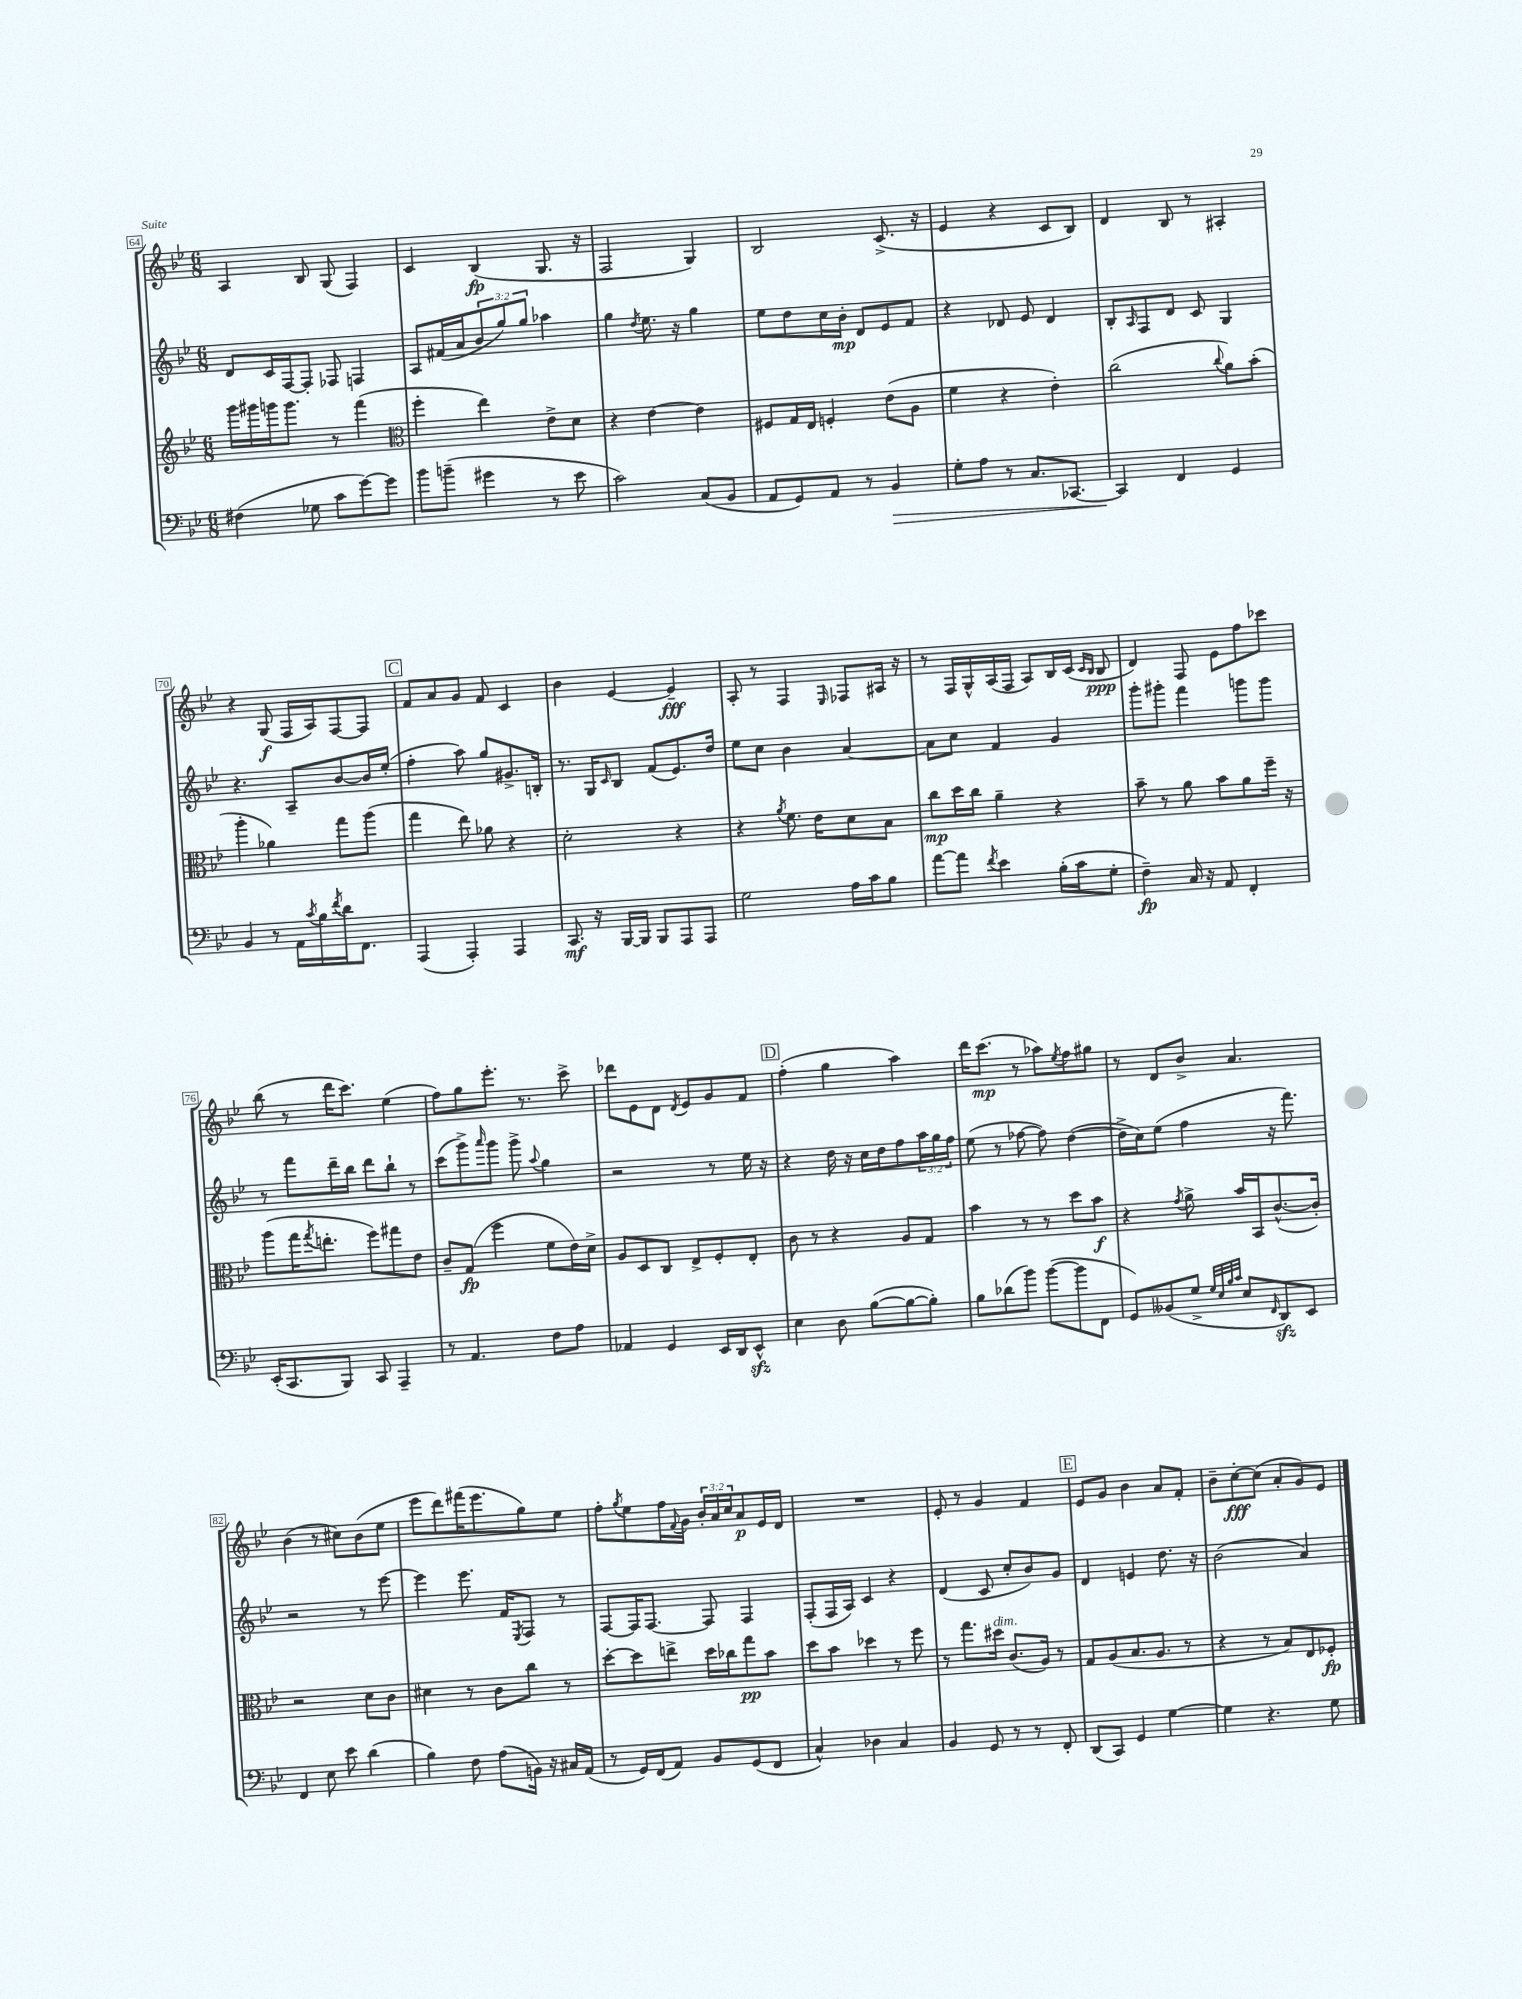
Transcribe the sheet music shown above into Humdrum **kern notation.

**kern	**dynam	**kern	**dynam	**kern	**dynam	**kern	**dynam
*part4	*part4	*part3	*part3	*part2	*part2	*part1	*part1
*staff4	*staff4	*staff3	*staff3	*staff2	*staff2	*staff1	*staff1
*clefF4	*	*clefG2	*	*clefG2	*	*clefG2	*
*k[b-e-]	*	*k[b-e-]	*	*k[b-e-]	*	*k[b-e-]	*
*M6/8	*	*M6/8	*	*M6/8	*	*M6/8	*
=64	=64	=64	=64	=64	=64	=64	=64
(4F#X\	.	16ggg\LL	.	8d/L	.	4A/	.
.	.	16ggg#X\	.	.	.	.	.
.	.	16gggn\J	.	16c/L	.	.	.
.	.	8.ggg\J	.	[16F/J	.	.	.
8G-X\	.	.	.	8F'/J]	.	8B-/	.
8c\L	.	8r	.	8F-X/	.	(8G/	.
[8g\)	.	(4fff\	.	4Fn/	.	4F/)	.
8g\J]	.	.	.	.	.	.	.
=65	=65	=65	=65	=65	=65	=65	=65
*	*	*clefC3	*	*	*	*	*
8b-\L	.	4ff'\	.	8A/L	.	4c/	.
(8bn~\J	.	.	.	(16f#X/L	.	.	.
.	.	.	.	16a/J	.	.	.
4g#X\	.	4ee-\)	.	12b-/	.	(4B-/	fp
.	.	.	.	12gg/)	.	.	.
.	.	.	.	12gg/J	.	.	.
8r	.	8e-^\L	.	4aa-X\	.	8.G/	.
8e-\	.	8d\J	.	.	.	.	.
.	.	.	.	.	.	16r	.
=66	=66	=66	=66	=66	=66	=66	=66
2c\)	.	4r	.	4gg\	.	2F/	.
.	.	.	.	8qdd/	.	.	.
.	.	[4e-\	.	8.ee-\	.	.	.
.	.	.	.	16r	.	.	.
(8C/L	.	4e-\]	.	4gg\	.	4G/)	.
8BB-/J	.	.	.	.	.	.	.
=67	=67	=67	=67	=67	=67	=67	=67
8AA/L	.	8F#X/L	.	8ee-\L	.	2B-/	.
8GG/)	.	16G/L	.	8dd\	.	.	.
.	.	16E-/JJ	.	.	.	.	.
8AA/J	.	4Fn'/	.	16cc\L	.	.	.
.	.	.	.	16b-'\JJ	mp	.	.
8r	.	.	.	8d/L	.	.	.
!	!LO:HP:b	!	!	!	!	!	!
4BB-/	>	(8e-\L	.	8e-/	.	(8.c^/	.
.	.	8A\J	.	8f/J	.	.	.
.	.	.	.	.	.	16r	.
=68	=68	=68	=68	=68	=68	=68	=68
8G'\L	.	4f\	.	4r	.	4e-/	.
8A\J	.	.	.	.	.	.	.
8r	.	4r	.	8d-X/	.	4r	.
8.C/L	.	.	.	8e-/	.	.	.
.	.	4e-'\)	.	4d-/	.	8c/L	.
[8.CC-X/J	.	.	.	.	.	.	.
.	.	.	.	.	.	8B-/J)	.
=69	=69	=69	=69	=69	=69	=69	=69
4CC-/]	.	(2cc\	.	8B-'/L	.	4d/	.
.	.	.	.	16qqA/	.	.	.
.	.	.	.	8F/	.	.	.
4FF/	]	.	.	8d/J	.	8B-/	.
.	.	.	.	8c/	.	8r	.
.	.	8qqcc/	.	.	.	.	.
4GG/	.	8a\L)	.	4G/	.	4A#X'/	.
.	.	(8b-'\J	.	.	.	.	.
!!LO:LB:g=z
=70	=70	=70	=70	=70	=70	=70	=70
4BB-/	.	4aa'\	.	4.r	.	4r	.
8r	.	4a-X\)	.	.	.	(8G/	f
16AA\LL	.	.	.	8A~/L	.	16F/LL	.
8qc/	.	.	.	.	.	.	.
16B-\	.	.	.	.	.	16A/J)	.
8qf/	.	.	.	.	.	.	.
16d\J	.	8gg\L	.	[8b-/	.	[8F/	.
8.FF\J	.	.	.	.	.	.	.
.	.	(8aa\J	.	16b-/L]	.	8F/J]	.
.	.	.	.	(16ee-'/JJ	.	.	.
!!LO:REH:place=s1:t=C
=71	=71	=71	=71	=71	=71	=71	=71
(4AAA/	.	4gg\	.	4ff'\	.	8f/L	.
.	.	.	.	.	.	8a/	.
4AAA'/)	.	8ee-\)	.	8aa\)	.	8g/J	.
.	.	8a-X\	.	8gg/L	.	8f/	.
4AAA/	.	4r	.	8.g#X^/	.	4c/	.
.	.	.	.	16Bn'/Jk	.	.	.
=72	=72	=72	=72	=72	=72	=72	=72
8.CC/	mf	2d'\	.	8.r	.	4b-\	.
16r	.	.	.	16G/KL	.	.	.
.	.	.	.	16qqc/	.	.	.
[16BBB-/LL	.	.	.	8B-/J	.	[4e-/	.
16BBB-/JJ]	.	.	.	.	.	.	.
8BBB-/L	.	.	.	(8f/L	.	.	.
8AAA/	.	4r	.	8.e-/)	.	4e-~/]	fff
8AAA/J	.	.	.	.	.	.	.
.	.	.	.	16dd/Jk	.	.	.
=73	=73	=73	=73	=73	=73	=73	=73
2G\	.	4r	.	8ee-\L	.	8A'/	.
.	.	.	.	8cc\J	.	8r	.
.	.	8qa/	.	.	.	.	.
.	.	8.f\	.	4b-\	.	4F/	.
.	.	16e-\KL	.	.	.	.	.
.	.	.	.	.	.	16qqE-/	.
16A\LL	.	8d\	.	[4a/	.	8F-X/L	.
16c\J	.	.	.	.	.	.	.
8B-\J	.	8B-\J	.	.	.	16A#X/Jk	.
.	.	.	.	.	.	16r	.
=74	=74	=74	=74	=74	=74	=74	=74
[8a\L	.	8cc\L	mp	8a\L]	.	8r	.
8a\J]	.	16dd\L	.	8cc\J	.	16F/LL	.
.	.	16cc\JJ	.	.	.	16G^^/	.
8qf/	.	.	.	.	.	.	.
4e-\	.	4a~\	.	4f/	.	(16A/	.
.	.	.	.	.	.	16F/JJ	.
.	.	.	.	.	.	8A/L)	.
(16B-'\LL	.	4r	.	4g/	.	16B-/L	.
16c\J	.	.	.	.	.	(16c/JJ	.
.	.	.	.	.	.	16qqc/LL	.
.	.	.	.	.	.	16qqB-/JJ	.
8G'\J	.	.	.	.	.	8B-/	ppp
=75	=75	=75	=75	=75	=75	=75	=75
4F~\)	fp	8b-~\	.	8ggg'\L	.	4d/)	.
.	.	8r	.	8ggg#X'\J	.	.	.
16C/	.	8a\	.	4fff\	.	8F/	.
16r	.	.	.	.	.	.	.
8AA/	.	8b-\L	.	.	.	8e-\L	.
4FF'/	.	8a\	.	8gggn\L	.	8ff\	.
.	.	16ff~\Jk	.	8ggg\J	.	8ccc-X\J	.
.	.	16r	.	.	.	.	.
!!LO:LB:g=z
=76	=76	=76	=76	=76	=76	=76	=76
(16EE-'/KL	.	(8aa\L	.	8r	.	(8bb-\	.
8.CC/	.	.	.	.	.	.	.
.	.	16gg\K	.	8fff\L	.	8r	.
.	.	8qgg/	.	.	.	.	.
.	.	8.een'\J	.	.	.	.	.
8BBB-/J)	.	.	.	16ddd~\L	.	16ddd\KL	.
.	.	.	.	16bb-\JJ	.	8.ccc\J)	.
8CC/	.	8ff\L)	.	8ddd\L	.	.	.
4AAA~/	.	8gg#X\	.	8bb-`\J	.	(4ee-\	.
.	.	8e-\J	.	8r	.	.	.
=77	=77	=77	=77	=77	=77	=77	=77
8r	.	8c~/L	.	(8ccc\L	.	8ff\L)	.
4.AA/	.	(8G/J	fp	8ggg^\)	.	8gg\	.
.	.	.	.	16qqaaa/	.	.	.
.	.	4ff\	.	8ggg\J	.	8.eee-'\J	.
.	.	.	.	8ggg^\	.	.	.
.	.	.	.	.	.	8.r	.
.	.	.	.	8qqaa/	.	.	.
8F\L	.	8f\L	.	4gg\	.	.	.
8A\J	.	16e-\L)	.	.	.	8ccc^\	.
.	.	16d^\JJ	.	.	.	.	.
=78	=78	=78	=78	=78	=78	=78	=78
4AA-X/	.	8A/L	.	2r	.	8ddd-X\L	.
.	.	8D/	.	.	.	8e-\	.
4GG/	.	8C/J	.	.	.	8d\J	.
.	.	.	.	.	.	8qd/	.
.	.	8E-^/L	.	.	.	8e-/L	.
16EE-/LL	.	8F'/	.	8r	.	8g/	.
16DD/J	.	.	.	.	.	.	.
8EE-zz^^/J	.	8E-'/J	.	16ee-\	.	8f/J	.
.	.	.	.	16r	.	.	.
!!LO:REH:place=s1:t=D
=79	=79	=79	=79	=79	=79	=79	=79
4E-\	.	8c\	.	4r	.	(4ff'\	.
.	.	8r	.	.	.	.	.
8D\	.	4r	.	16dd\	.	4gg\	.
.	.	.	.	16r	.	.	.
([8B-\L	.	.	.	16cc\LL	.	.	.
.	.	.	.	16dd\J	.	.	.
8B-\_	.	8A/L	.	8ff\	.	4aa\)	.
8B-'\J])	.	8G/J	.	24aa\L	.	.	.
.	.	.	.	24gg\	.	.	.
.	.	.	.	24ff\JJ	.	.	.
=80	=80	=80	=80	=80	=80	=80	=80
8B-\L	.	4b-\	.	(8ee-\	.	16ddd\KL	.
.	.	.	.	.	.	(8.ccc\J	mp
(8d-X\	.	.	.	8r	.	.	.
8b-\J)	.	8r	.	[8ff-X\	.	8r	.
([8b-\L	.	8r	.	8ff-\])	.	8aa-X\L)	.
.	.	.	.	.	.	8qee-/	.
8b-\]	.	8dd\L	.	([4dd\	.	8ff\	.
8FF\J	.	8b-\J	f	.	.	8gg#X\J	.
=81	=81	=81	=81	=81	=81	=81	=81
8GG/L)	.	4r	.	16dd^\LL]	.	8r	.
.	.	.	.	16cc\J)	.	.	.
(8BB--X/	.	.	.	(8ee-\J	.	8d/L	.
.	.	8qg/	.	.	.	.	.
8G^/J	.	8a^\	.	4ff\	.	8b-^/J	.
32qqG/LLL	.	.	.	.	.	.	.
32qqE-/	.	.	.	.	.	.	.
32qqB-/	.	.	.	.	.	.	.
32qqc/JJJ	.	.	.	.	.	.	.
8E-/L	.	16b-/LL	.	.	.	4.a/	.
.	.	16BB-/J	.	.	.	.	.
16qqFF/	.	.	.	.	.	.	.
8DDzz/)	.	([8.c^^/	.	16r	.	.	.
.	.	.	.	8.fff\)	.	.	.
8EE-/J	.	.	.	.	.	.	.
.	.	16c'/Jk])	.	.	.	.	.
!!LO:LB:g=z
=82	=82	=82	=82	=82	=82	=82	=82
4FF/	.	2r	.	2r	.	(4b-\	.
8E-\	.	.	.	.	.	8r	.
8e-\	.	.	.	.	.	8cc#X\L)	.
(4d\	.	8d\L	.	8r	.	(8b-\	.
.	.	8c\J	.	[8eee-\	.	8ee-\J	.
=83	=83	=83	=83	=83	=83	=83	=83
4B-\)	.	4d#X\	.	4eee-\]	.	8eee-\L	.
.	.	.	.	.	.	8ddd\)	.
8F\	.	8r	.	8.eee-\	.	(16fff#X\K	.
.	.	.	.	.	.	8.eee-\	.
(8A\L	.	8c\L	.	.	.	.	.
.	.	.	.	16f/KL	.	.	.
.	.	.	.	8qE-/	.	.	.
16BBn\Jk)	.	8cc\J	.	8F/J	.	8gg\)	.
16r	.	.	.	.	.	.	.
16C#X/LL	.	8r	.	8r	.	8ee-\J	.
(16AA/JJ	.	.	.	.	.	.	.
=84	=84	=84	=84	=84	=84	=84	=84
8r	.	[8dd'\L	.	[8F/L	.	8ff'\L	.
.	.	.	.	.	.	8qgg/	.
16GG/LL)	.	8dd\]	.	16F/K]	.	8ee-\	.
(16FF/J	.	.	.	[8.F/J	.	.	.
8AA/J)	.	8een^\J	.	.	.	16ff\L	.
.	.	.	.	.	.	8qqf/	.
.	.	.	.	.	.	16g\JJ	.
8BB-/L	.	16dd\LL	.	8F/]	.	24b-'/LL	.
.	.	.	.	.	.	24a/	.
.	.	16cc-X\J	.	.	.	.	.
.	.	.	.	.	.	24cc/J	.
(8GG/	.	8gg\	pp	4F/	.	8a/	p
8FF/J	.	8b-\J	.	.	.	16e-/L	.
.	.	.	.	.	.	16d/JJ	.
=85	=85	=85	=85	=85	=85	=85	=85
4C^^/)	.	8dd\L	.	(8F'/L	.	2.r	.
.	.	8b-\J	.	16F/L	.	.	.
.	.	.	.	16A/JJ)	.	.	.
4D-X\	.	4dd-X\	.	4c/	.	.	.
4C/	.	8r	.	4r	.	.	.
.	.	8ff\	.	.	.	.	.
=86	=86	=86	=86	=86	=86	=86	=86
4BB-/	.	8r	.	(4d/	.	8e-'/	.
.	.	8.gg\L	.	.	.	8r	.
8GG/	.	.	.	8c/	.	4g/	.
!	!	!LO:TX:a:i:t=dim.	!	!	!	!	!
.	.	16dd#X\Jk	.	.	.	.	.
8r	.	(8.c/L	.	8cc'/L	.	.	.
8r	.	.	.	8b-/)	.	4f/	.
.	.	16A/Jk)	.	.	.	.	.
8FF'/	.	8r	.	8g/J	.	.	.
!!LO:REH:place=s1:t=E
=87	=87	=87	=87	=87	=87	=87	=87
(8DD/L	.	8G/L	.	4d/	.	8e-/L	.
8CC/J)	.	(8A/	.	.	.	8g/J	.
4GG/	.	8.B-/	.	4en/	.	4b-\	.
.	.	8.A/J	.	.	.	.	.
[4G\	.	.	.	8.dd\	.	8a/L	.
.	.	8r	.	.	.	8f'/J	.
.	.	.	.	16r	.	.	.
=88	=88	=88	=88	=88	=88	=88	=88
4G\]	.	4r	.	(2b-\	.	8b-~\L	.
.	.	.	.	.	.	[8cc'\	fff
4.r	.	8r	.	.	.	(8cc\J]	.
.	.	8B-/L)	.	.	.	8a'/L	.
.	.	8E-/	.	4a/)	.	8g/)	.
8G\	.	8F-X'/J	fp	.	.	8e-/J	.
==	==	==	==	==	==	==	==
*-	*-	*-	*-	*-	*-	*-	*-
